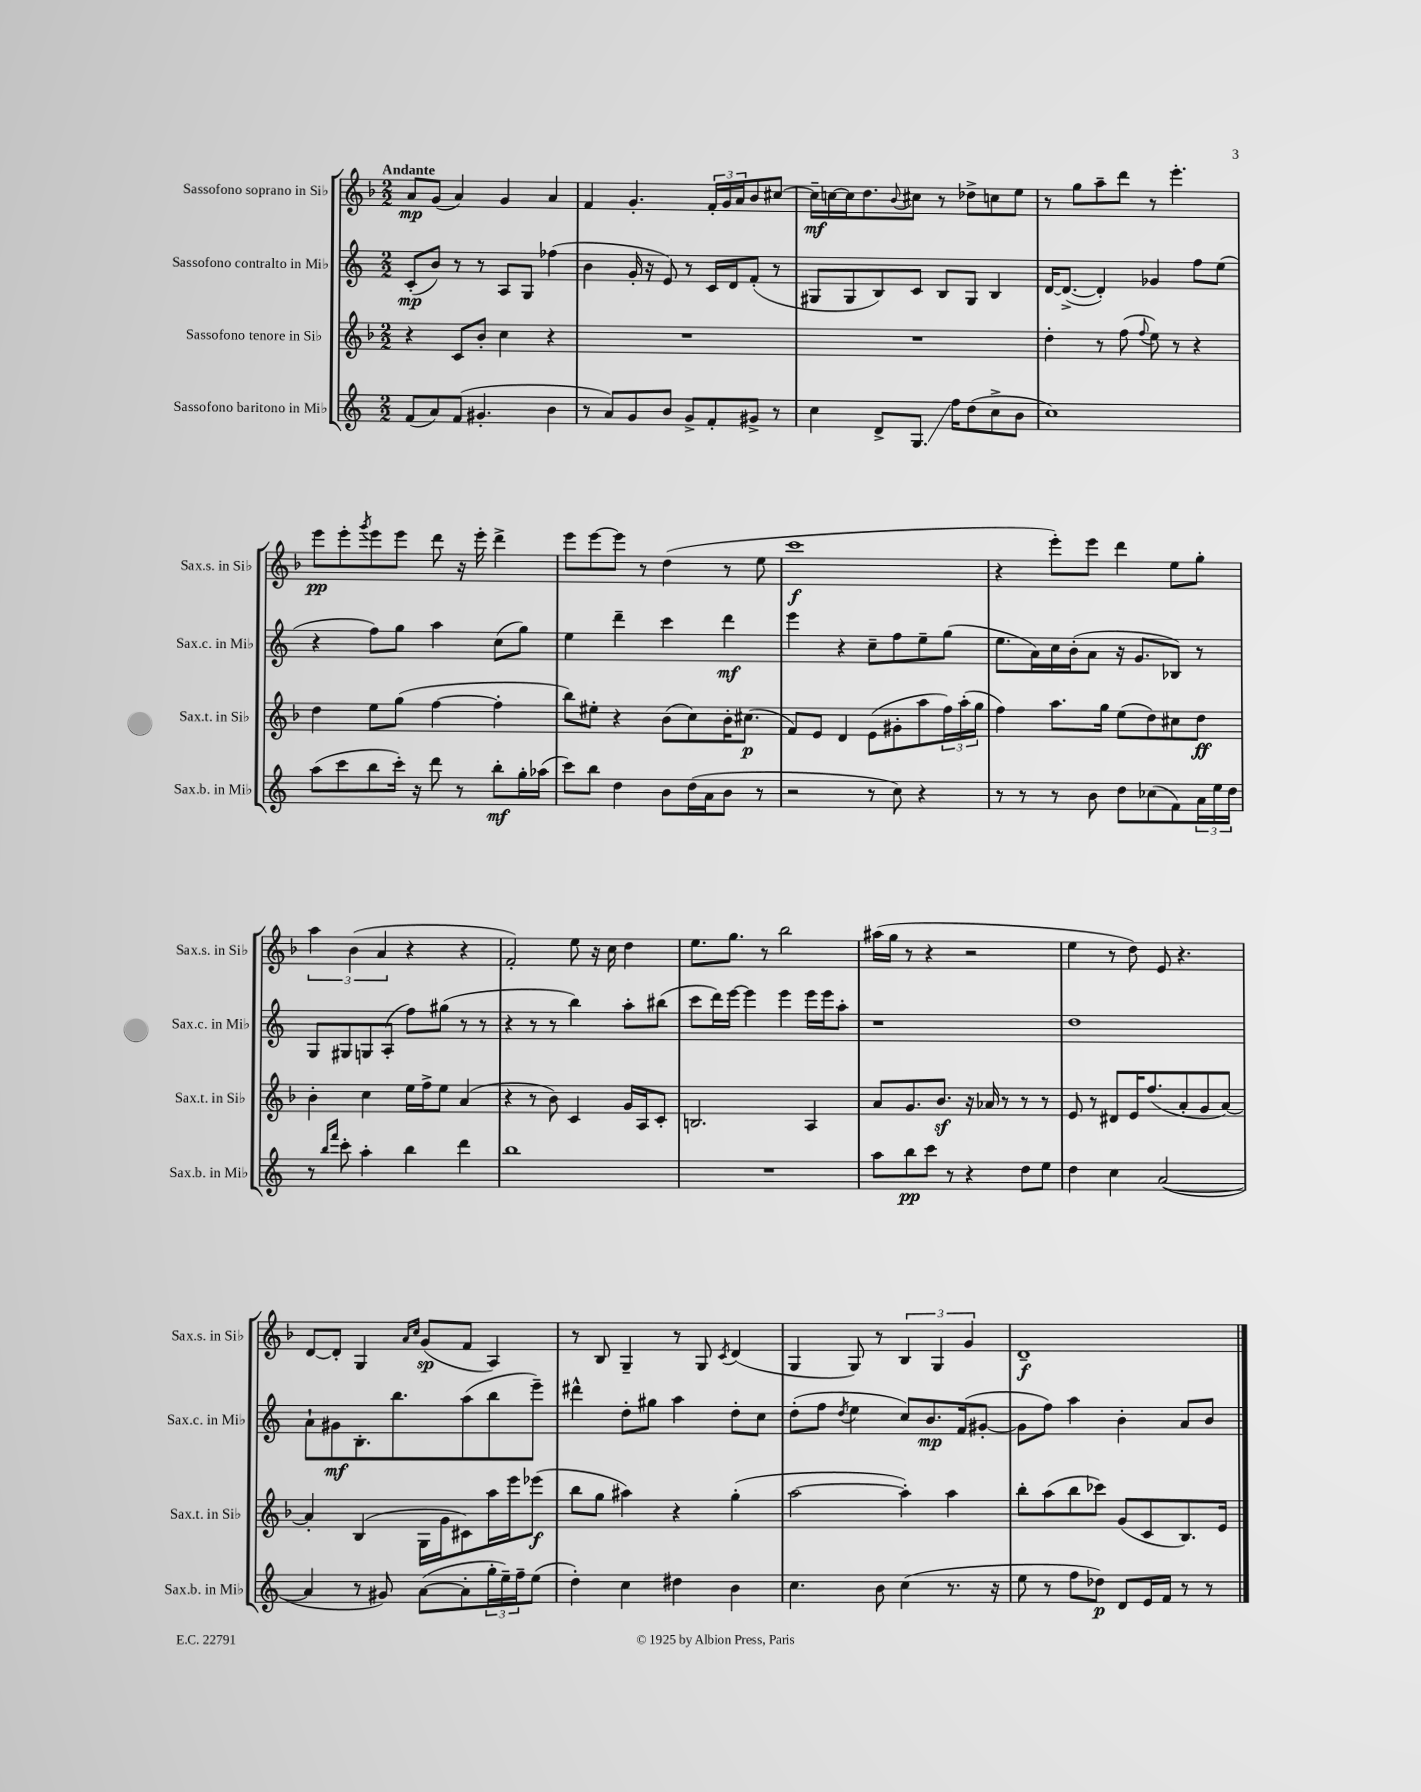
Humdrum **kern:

**kern	**kern	**kern	**kern
*staff4	*staff3	*staff2	*staff1
*clefG2	*clefG2	*clefG2	*clefG2
*k[]	*k[b-]	*k[]	*k[b-]
*M2/2	*M2/2	*M2/2	*M2/2
(8f	4r	(8c'	8a
8a)	.	8b)	(8g
(8f	8c	8r	4a)
4.g#'	8b-'	8r	.
.	4cc	8A	4g
.	.	8G	.
4b	4r	(4ff-	4a
=	=	=	=
8r	1r	4b	4f
8a)	.	.	.
8g	.	16g'	4.g'
.	.	16r	.
8b	.	8e)	.
8g^	.	8r	.
8f'	.	16c	24f'
.	.	.	24g
.	.	16d	.
.	.	.	24a
8g#^	.	(8f'	8b-
8r	.	8r	[8cc#
=	=	=	=
4cc	1r	8G#	16cc#~]
.	.	.	[16cc
.	.	8G#	16cc]
.	.	.	8.dd
8d^	.	8B)	.
.	.	.	8qqb-
8.G	.	8c	8cc#
.	.	8B	8r
16ff	.	.	.
(8dd	.	8G#	8dd-^
8cc^	.	4B	8cc
8b	.	.	8ee
=	=	=	=
1cc)	4dd'	[16d	8r
.	.	(8.d^_	.
.	.	.	8gg
.	8r	4d'])	8aa~
.	(8ff	.	8ddd
.	8qqff	.	.
.	8ee)	4g-	8r
.	8r	.	4.eee'
.	4r	8ff	.
.	.	(8ee	.
=	=	=	=
(8aa	4dd	4r	8eee
8ccc	.	.	8eee'
.	.	.	8qggg
8bb	8ee	8ff)	8eee
16ccc')	(8gg	8gg	8eee
16r	.	.	.
8ddd	[4ff	4aa	8ddd
8r	.	.	16r
.	.	.	16eee'
8bb'	4ff']	(8cc	4ddd^
16gg'	.	8gg)	.
(16aa-	.	.	.
=	=	=	=
8ccc)	8bb-)	4ee	8eee
8bb	8ee#'	.	[8eee
4dd	4r	4ddd~	8eee]
.	.	.	8r
8b	(8b-	4ccc	(4dd
(16dd	8cc)	.	.
16a	.	.	.
8b	16b-'	4ddd	8r
.	(8.cc#	.	.
8r	.	.	8ee
=	=	=	=
2r	8f)	4eee	1ccc
.	8e	.	.
.	4d	4r	.
8r	(8e	8cc~	.
8cc)	8g#'	8ff	.
4r	8aa	8ee~	.
.	24ff)	(8gg	.
.	(24aa'	.	.
.	24gg	.	.
=	=	=	=
8r	4ff)	8.ee	4r
8r	.	.	.
.	.	16a)	.
8r	8.aa	16cc	8eee')
.	.	(16b'	.
8b	.	8a	8eee
.	16gg	.	.
8dd	(8ee	16r	4ddd
.	.	8.g	.
(8cc-	8dd)	.	.
8f)	8cc#	8B-)	8ee
24a	8dd	8r	8gg'
24ee	.	.	.
24dd	.	.	.
=	=	=	=
8r	4b-'	8G	6aa
16qqbb	.	.	.
16qqfff	.	.	.
8ccc'	.	8G#	.
.	.	.	(6b-
4aa'	4cc	8G	.
.	.	.	6a
.	.	(8A'	.
4bb	16ee	8ff)	4r
.	16ff^	.	.
.	8ee	(8gg#	.
4ddd	(4a	8r	4r
.	.	8r	.
=	=	=	=
1bb	4r	4r	2f')
.	8r	8r	.
.	8b-)	8r	.
.	4c	4bb)	8ee
.	.	.	16r
.	.	.	16cc
.	16g	8aa'	4dd
.	16A	.	.
.	8c'	(8bb#	.
=	=	=	=
1r	2.B	8ccc	8.ee
.	.	16ddd)	.
.	.	[16eee	8.gg
.	.	4eee]	.
.	.	.	8r
.	.	4eee	2bb-
.	4A	16eee	.
.	.	16eee	.
.	.	8aa'	.
=	=	=	=
8aa	8a	1r	(16aa#
.	.	.	16gg
8bb	8.g	.	8r
8ccc	.	.	4r
.	8.b-	.	.
8r	.	.	.
4r	16r	.	2r
.	16a-	.	.
.	8r	.	.
8dd	8r	.	.
8ee	8r	.	.
=	=	=	=
4dd	8e	1dd	4ee
.	8r	.	.
4cc	8d#	.	8r
.	16e	.	8dd)
.	(8.ff	.	.
([2a	.	.	8e
.	8a'	.	4.r
.	8g	.	.
.	[8a)	.	.
=	=	=	=
4a]	4a']	8a`	[8d
.	.	8g#	8d']
8r	(4B-	8.B'	4G
8g#)	.	.	.
.	.	8.bb	.
.	.	.	16qqa
.	.	.	16qqcc
([8a	16G	.	(8g
.	16g	.	.
8a']	8c#)	(8aa	8f
24gg'	16aa	8bb	4A)
24ee~)	.	.	.
.	16eee	.	.
24ff~	.	.	.
(8ee	(8eee-	8eee~)	.
=	=	=	=
4dd')	8bb-	4ddd#^^	8r
.	8gg	.	8B-
4cc	4aa#)	8dd'	4G~
.	.	8gg#	.
4dd#	4r	4aa	8r
.	.	.	8G
.	.	.	8qc
4b	(4gg'	8dd'	(4d
.	.	8cc	.
=	=	=	=
4.cc	[2aa	(8dd'	4G
.	.	8ff	.
.	.	8qdd	.
.	.	4ee	8G)
8b	.	.	8r
(4cc	4aa'])	8cc)	6B-
.	.	8.b	.
.	.	.	6G
8.r	4aa	.	.
.	.	(16f	.
.	.	.	6g
.	.	[8g#'	.
16r	.	.	.
=	=	=	=
8ee	8bb-'	8g#]	1d~
8r	(8aa	8ff)	.
8ff	8bb-	4aa	.
8dd-)	8ccc-)	.	.
8d	(8g	4b'	.
16e	8c	.	.
16f	.	.	.
8r	8.B-)	8a	.
8r	.	8b	.
.	16e	.	.
==	==	==	==
*-	*-	*-	*-
